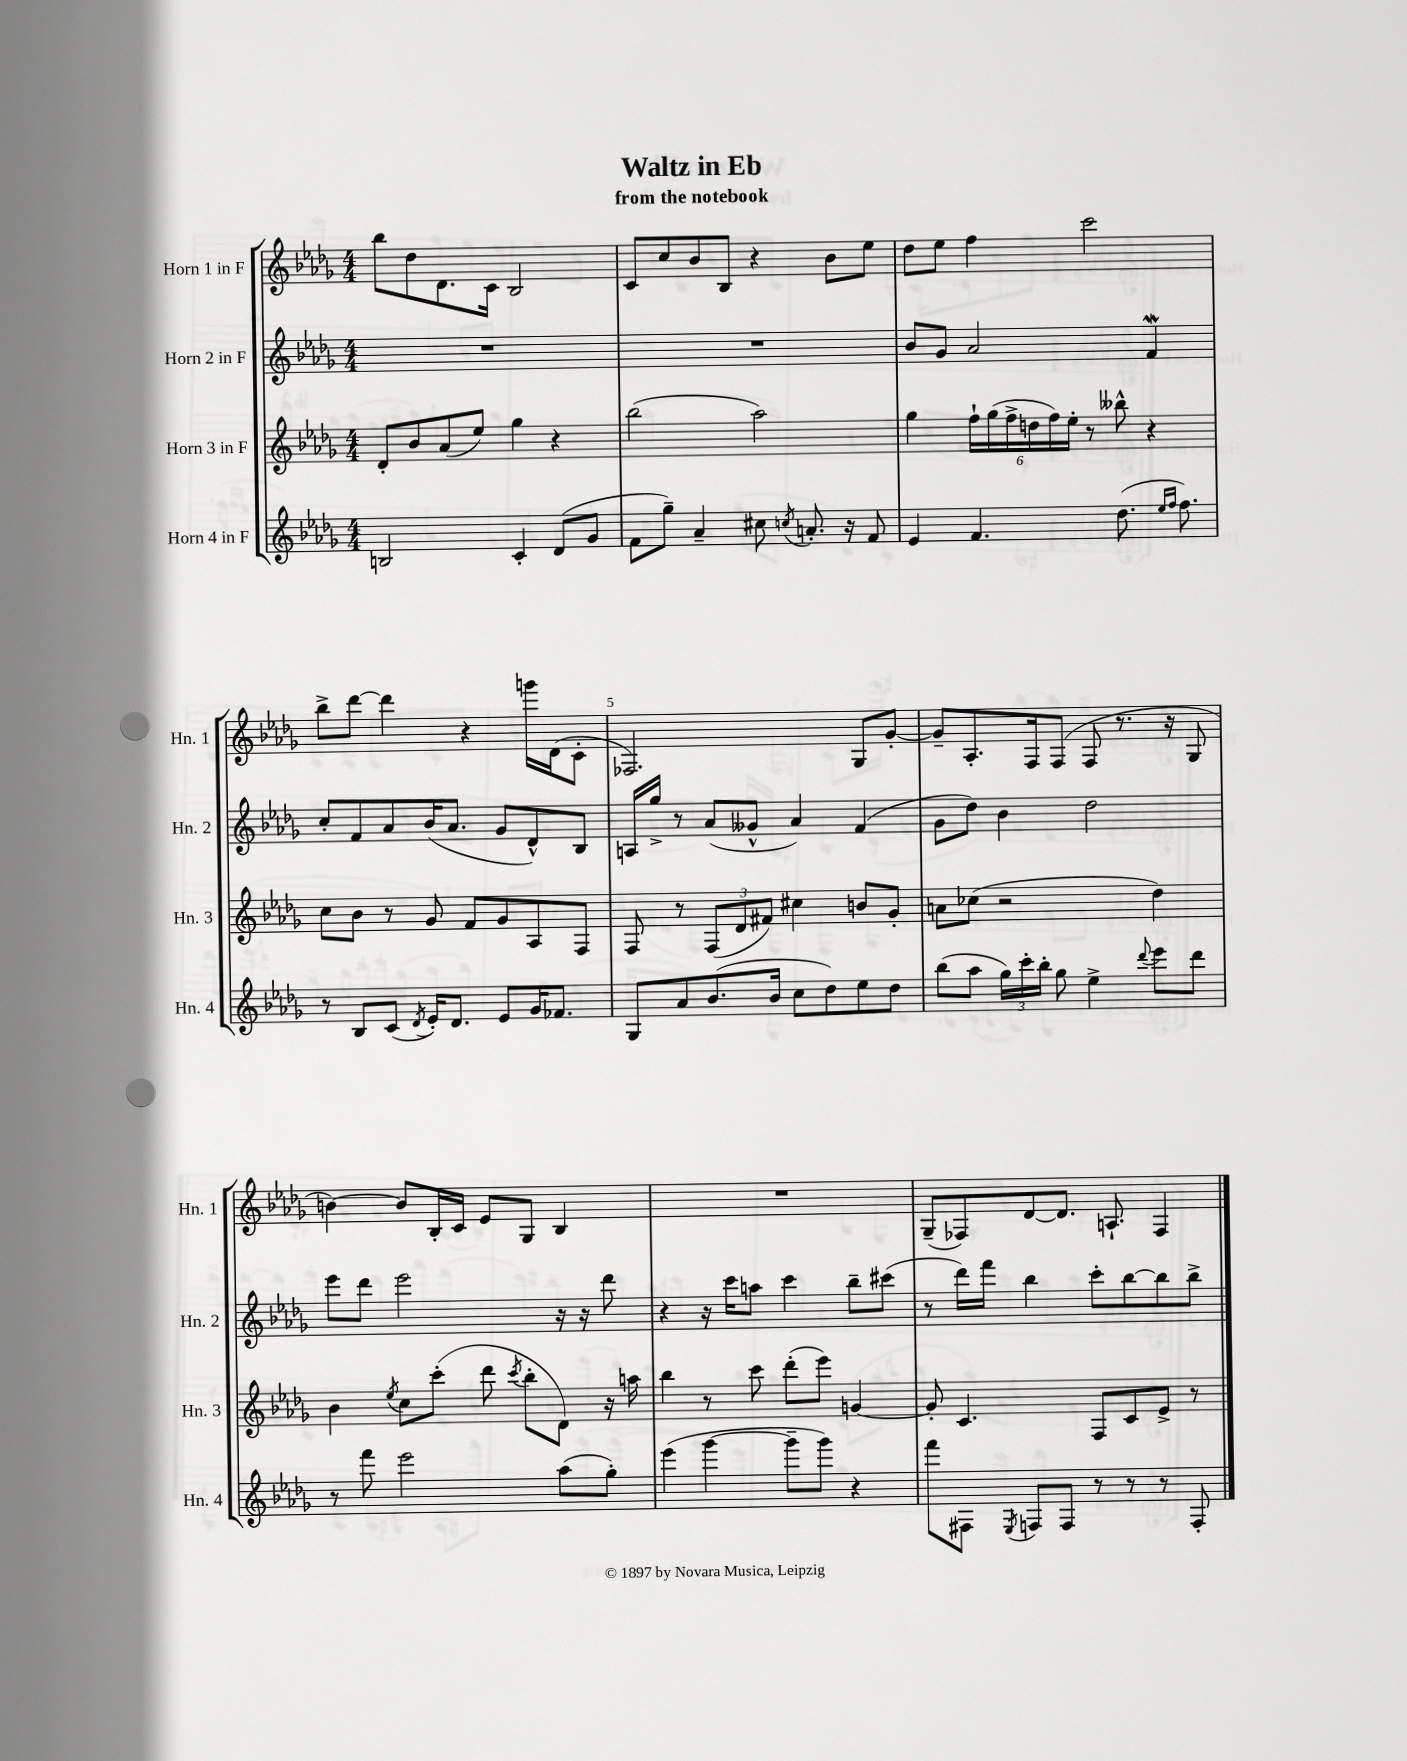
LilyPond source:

\header { title = "Waltz in Eb" subtitle = "from the notebook" }
<<
\new StaffGroup <<
\new Staff = "s0" \with { instrumentName = "Horn 1 in F" shortInstrumentName = "Hn. 1" } {
    \clef treble \key des \major \numericTimeSignature \time 4/4
    \autoBeamOff bes''8[ des''8 des'8. c'16] bes2 |
    c'8[ c''8 bes'8 bes8] r4 bes'8[ ees''8] |
    des''8[ ees''8] f''4 c'''2 |
    bes''8[-> des'''8]~ des'''4 r4 g'''16[ des'16( c'8]-. |
    fes2.) ges8[ ges'8]~-. |
    ges'8[-- aes8.-. f16 f8]( f8 r8. r16 ges8 |
    b'4~) b'8[ bes16-. c'16] ees'8[ ges8] bes4 |
    R1 |
    ges8[--( fes8) des'8~ des'8.] a8.-! fes4 \bar "|." |
}
\new Staff = "s1" \with { instrumentName = "Horn 2 in F" shortInstrumentName = "Hn. 2" } {
    \clef treble \key des \major \numericTimeSignature \time 4/4
    \autoBeamOff R1 |
    R1 |
    bes'8[ ges'8] aes'2 f'4\mordent |
    c''8[-. f'8 aes'8 bes'16( aes'8.] ges'8[ des'8-^) bes8] |
    a16[ ges''16]-> r8 aes'8[( geses'8]-^ aes'4) f'4( |
    ges'8[ des''8]) bes'4 des''2 |
    ees'''8[ des'''8] ees'''2 r16 r16 des'''8 |
    r4 r16 c'''16[ a''8] c'''4 bes''8[-- cis'''8]( |
    r8 des'''16[) f'''16] bes''4 c'''8[-. bes''8~ bes''8 bes''8]-> \bar "|." |
}
\new Staff = "s2" \with { instrumentName = "Horn 3 in F" shortInstrumentName = "Hn. 3" } {
    \clef treble \key des \major \numericTimeSignature \time 4/4
    \autoBeamOff des'8[-. bes'8 aes'8( ees''8]) ges''4 r4 |
    bes''2( aes''2) |
    ges''4 \tuplet 6/4 { f''16[-! ges''16( f''16-> d''16 f''16) ees''16]-. } r8 beses''8-^ r4 |
    c''8[ bes'8] r8 ges'8 f'8[ ges'8 aes8 f8] |
    f8 r8 \tuplet 3/2 { f8[( des'8 fis'8]) } cis''4 b'8[ ges'8]-. |
    a'8[ ces''8]( r2 des''4) |
    bes'4 \acciaccatura { ees''8 } c''8[ c'''8]-.( des'''8 \acciaccatura { c'''8 } bes''8[-. des'8]) r16 a''16 |
    bes''4 r8 c'''8 des'''8[-.( ees'''8]) g'4~ |
    g'8-. c'4. f8[ c'8 ees'8]-> r8 \bar "|." |
}
\new Staff = "s3" \with { instrumentName = "Horn 4 in F" shortInstrumentName = "Hn. 4" } {
    \clef treble \key des \major \numericTimeSignature \time 4/4
    \autoBeamOff b2 c'4-. des'8[( ges'8] |
    f'8[ ges''8]--) aes'4-- cis''8 \acciaccatura { c''8 } a'8.-. r16 f'8 |
    ees'4 f'4. des''8.( \grace { ees''16[ f''16] } f''8.) |
    r8 bes8[ c'8]( \acciaccatura { des'8 } ees'16[-.) des'8.] ees'8[ ges'16 fes'8.] |
    ges8[ aes'8 bes'8.( bes'16] c''8[ des''8) ees''8 des''8] |
    bes''8[( aes''8] \tuplet 3/2 { ges''16[) c'''16-. bes''16]-. } ges''8 ees''4-> \appoggiatura { des'''8 } ees'''8[ des'''8] |
    r8 f'''8 ees'''2 aes''8[( ges''8]-.) |
    ees'''4( ges'''4~ ges'''8[-- ges'''8]) r4 |
    f'''8[ fis8] \acciaccatura { ees8 } f8[ f8] r8 r8 r8 f8-. \bar "|." |
}
>>
>>
\layout { \context { \Score \override BarNumber.break-visibility = ##(#f #t #t) barNumberVisibility = #(every-nth-bar-number-visible 5) } }
